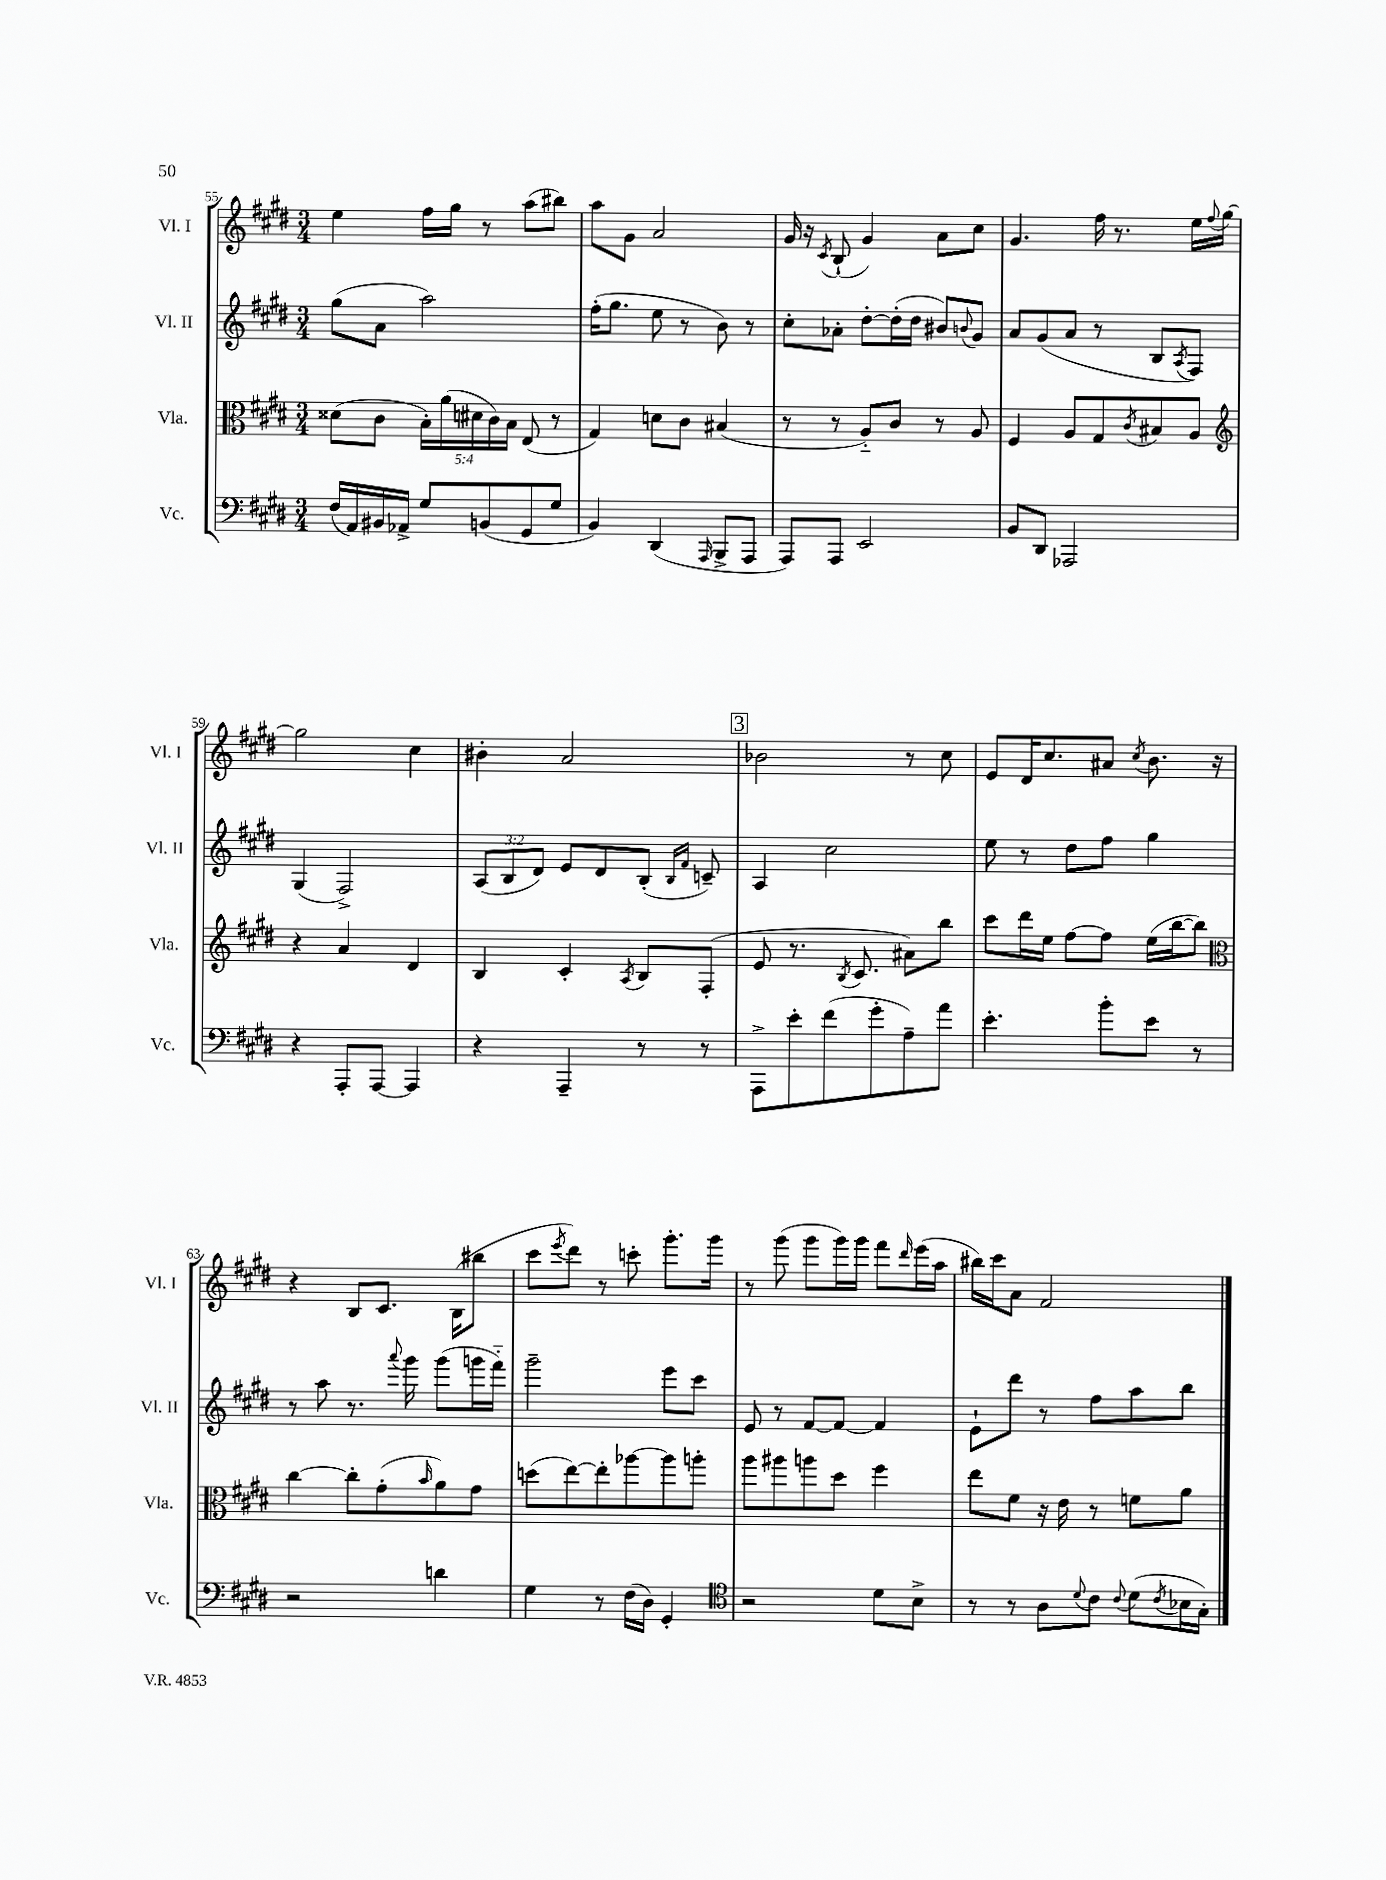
<<
\new StaffGroup <<
\new Staff = "s0" \with { instrumentName = "Vl. I" shortInstrumentName = "Vl. I" } {
    \clef treble \key e \major \numericTimeSignature \time 3/4
    e''4 fis''16 gis''16 r8 a''8( bis''8) |
    a''8 gis'8 a'2 |
    gis'16 r16 \acciaccatura { cis'8 } b8-!( gis'4) a'8 cis''8 |
    gis'4. fis''16 r8. e''16 \appoggiatura { fis''8 } gis''16~ |
    gis''2 cis''4 |
    bis'4-. a'2 |
    \mark \markup { \box "3" } bes'2 r8 cis''8 |
    e'8 dis'16 cis''8. ais'8 \acciaccatura { cis''8 } b'8. r16 |
    r4 b8 cis'8. b16( bis''8 |
    cis'''8 \acciaccatura { e'''8 } dis'''8) r8 c'''8-. gis'''8.-. gis'''16 |
    r8 gis'''8( gis'''8 gis'''16) gis'''16 fis'''8 \grace { dis'''16 } e'''16( a''16 |
    bis''16) cis'''16 a'8 fis'2 \bar "|." |
}
\new Staff = "s1" \with { instrumentName = "Vl. II" shortInstrumentName = "Vl. II" } {
    \clef treble \key e \major \numericTimeSignature \time 3/4 \override Staff.TupletNumber.text = #tuplet-number::calc-fraction-text
    gis''8( a'8 a''2) |
    fis''16-.( gis''8. e''8 r8 b'8) r8 |
    cis''8-. aes'8-. dis''8~-. dis''16-.( dis''16 bis'8) \appoggiatura { b'8 } gis'8 |
    a'8 gis'8( a'8 r8 b8 \acciaccatura { a8 } fis8) |
    gis4( fis2->) |
    \tuplet 3/2 { a8( b8 dis'8) } e'8 dis'8 b8-.( \grace { b16 fis'16 } c'8--) |
    \mark \markup { \box "3" } a4 cis''2 |
    e''8 r8 dis''8 fis''8 gis''4 |
    r8 a''8 r8. \appoggiatura { a'''8 } gis'''16 gis'''8( g'''16 fis'''16-_) |
    gis'''2-- e'''8 cis'''8 |
    e'8 r8 fis'8~ fis'8~ fis'4 |
    e'8-! dis'''8 r8 fis''8 a''8 b''8 \bar "|." |
}
\new Staff = "s2" \with { instrumentName = "Vla." shortInstrumentName = "Vla." } {
    \clef alto \key e \major \numericTimeSignature \time 3/4 \override Staff.TupletNumber.text = #tuplet-number::calc-fraction-text
    disis'8( cis'8 \tuplet 5/4 { b16-.) a'16( dis'16 cis'16) b16 } e8( r8 |
    gis4) d'8 cis'8 bis4( |
    r8 r8 a8-_) cis'8 r8 a8 |
    fis4 a8 gis8 \acciaccatura { cis'8 } bis8 a8 |
    \clef treble r4 a'4 dis'4 |
    b4 cis'4-. \acciaccatura { a8 } b8 fis8-.( |
    \mark \markup { \box "3" } e'8 r8. \acciaccatura { b8 } cis'8. ais'8) b''8 |
    cis'''8 dis'''16 e''16 fis''8~ fis''8 e''16( b''16~ b''8) |
    \clef alto cis''4~ cis''8-. gis'8-.( \grace { b'16 } a'8) gis'8 |
    d''8( e''8~) e''8-. aes''8~ aes''8 a''8-. |
    a''8 ais''8 a''8 dis''8 fis''4 |
    e''8 fis'8 r16 e'16 r8 f'8 a'8 \bar "|." |
}
\new Staff = "s3" \with { instrumentName = "Vc." shortInstrumentName = "Vc." } {
    \clef bass \key e \major \numericTimeSignature \time 3/4
    fis16( a,16) bis,16 aes,16-> gis8 b,8( gis,8 gis8 |
    b,4) dis,4( \grace { a,,16 } b,,8-> a,,8 |
    a,,8) a,,8 e,2 |
    b,8 dis,8 aes,,2 |
    r4 a,,8-. a,,8~ a,,4 |
    r4 a,,4-- r8 r8 |
    \mark \markup { \box "3" } a,,8-> e'8-. fis'8( gis'8-. a8--) a'8 |
    e'4.-. b'8-. e'8 r8 |
    r2 d'4 |
    gis4 r8 fis16( dis16) gis,4-. |
    \clef tenor r2 dis'8 b8-> |
    r8 r8 a8 \appoggiatura { dis'8 } cis'8 \appoggiatura { cis'8 } dis'8( \acciaccatura { cis'8 } bes16 gis16-.) \bar "|." |
}
>>
>>
\layout { \context { \Score currentBarNumber = #55 } }
